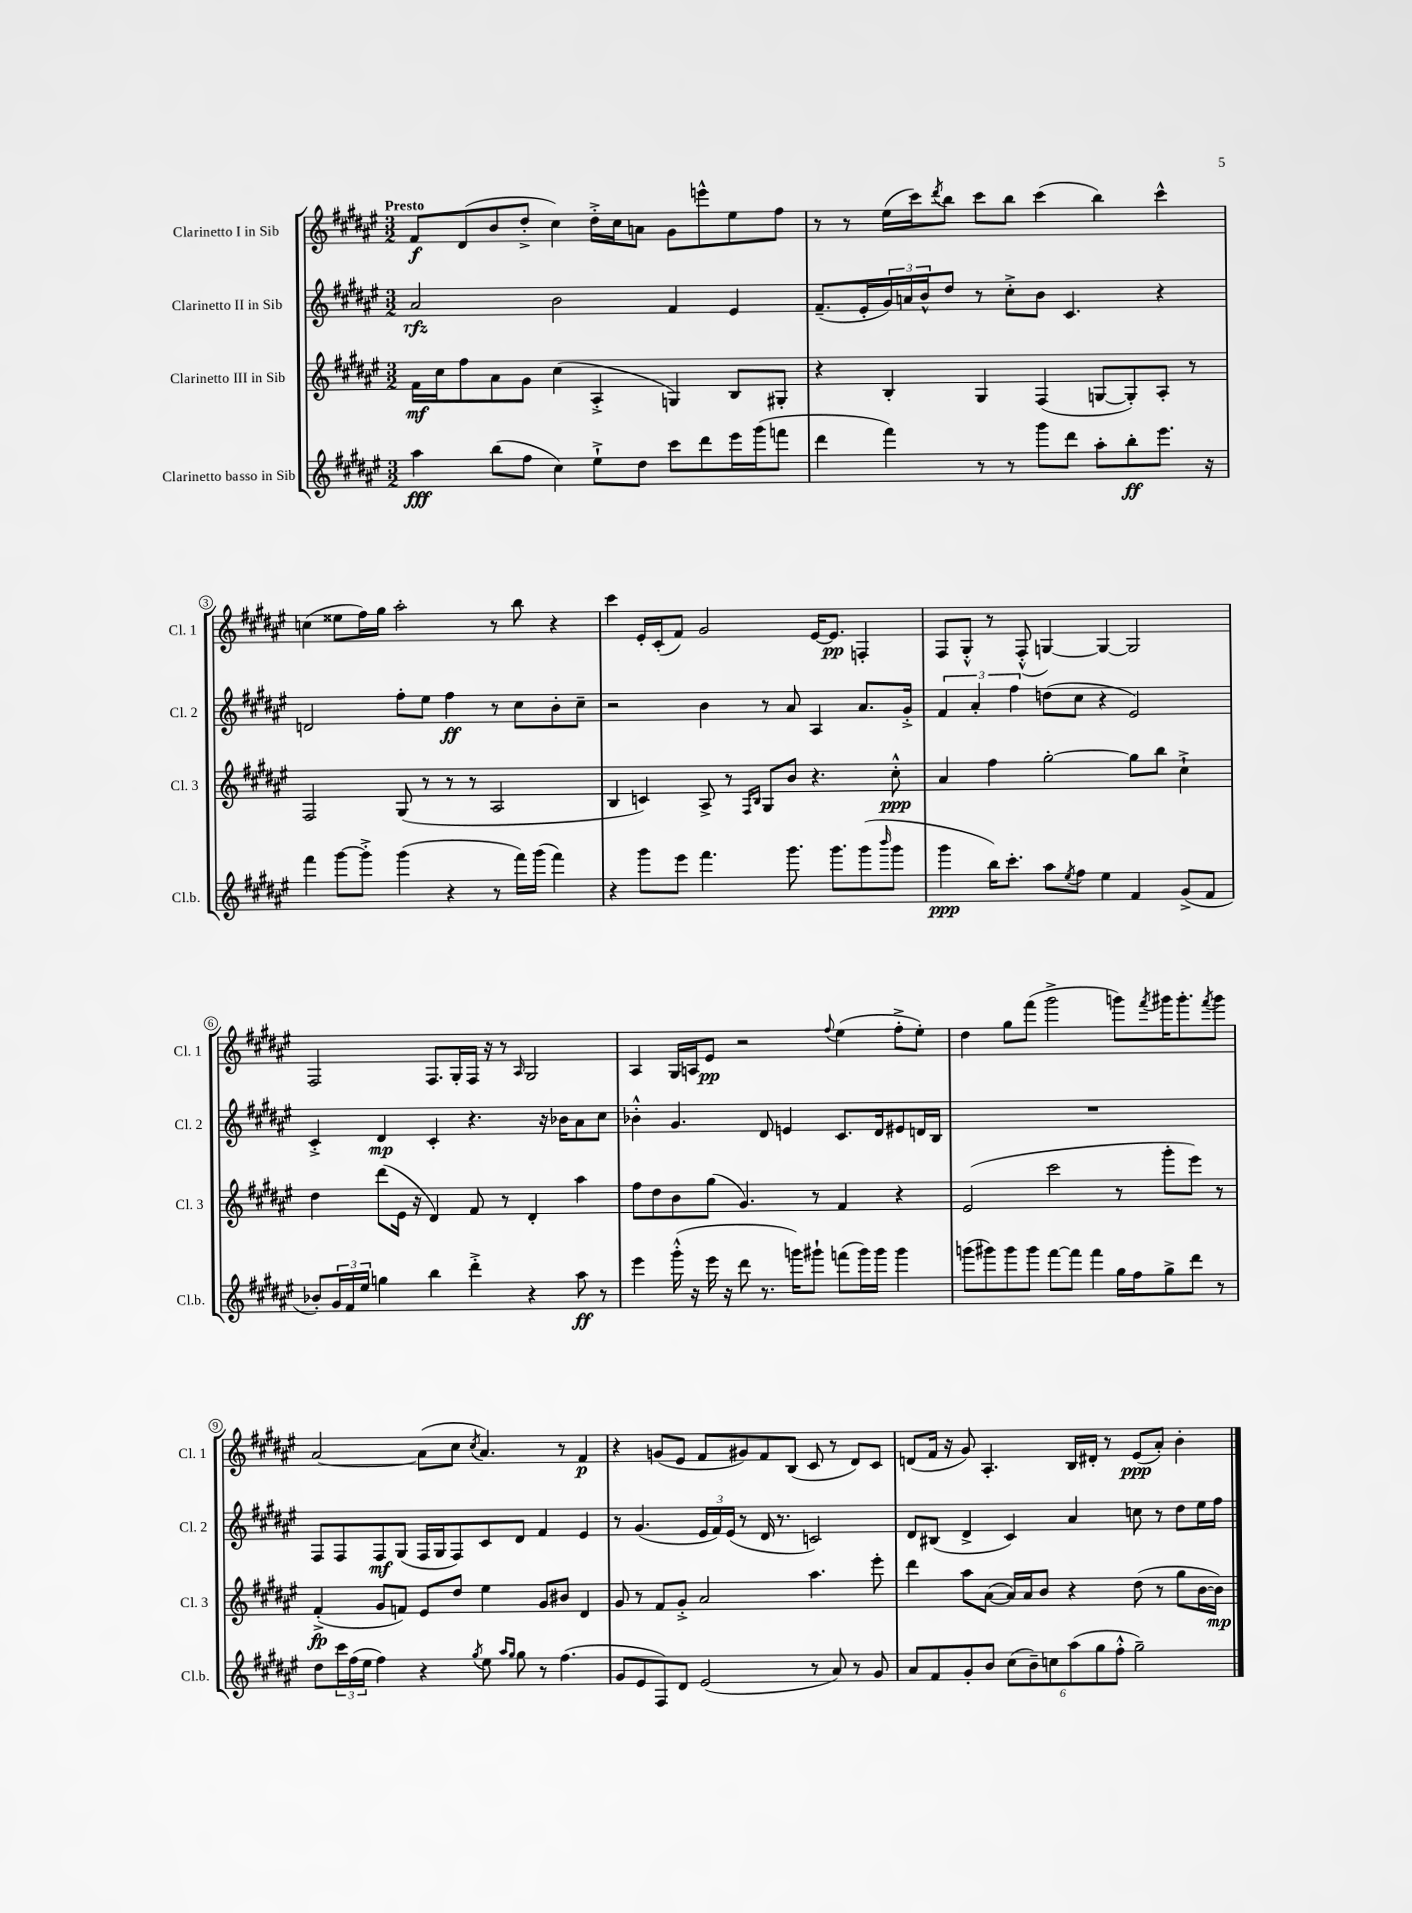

**kern	**kern	**kern	**kern
*staff4	*staff3	*staff2	*staff1
*clefG2	*clefG2	*clefG2	*clefG2
*k[f#c#g#d#a#e#]	*k[f#c#g#d#a#e#]	*k[f#c#g#d#a#e#]	*k[f#c#g#d#a#e#]
*M3/2	*M3/2	*M3/2	*M3/2
4aa#	16f#	2a#	8f#
.	16cc#	.	.
.	8ff#	.	(8d#
(8bb	8a#	.	8b
8ff#	8g#	.	8dd#'^
4cc#)	(4cc#	2b	4cc#)
8ee#`^	4A#'^	.	16dd#'^
.	.	.	16cc#
8dd#	.	.	8a
8ccc#	4G)	4f#	8g#
8ddd#	.	.	8eee^^
16eee#	8B	4e#	8ee#
(16ggg#	.	.	.
8fff	8G#'	.	8ff#
=	=	=	=
4ddd#	4r	(8.f#~	8r
.	.	.	8r
.	.	16e#'	.
4fff#)	4B'	24g#)	(16ee#
.	.	24a	.
.	.	.	16ccc#)
.	.	24b^^	.
.	.	.	8qddd#
.	.	8dd#	8bb
8r	4G#	8r	8ccc#
8r	.	8cc#'^	8bb
8ggg#	(4F#	8b	(4ccc#
8ddd#	.	4.c#	.
8aa#'	[8G	.	4bb)
8bb'	8G'])	.	.
8.eee#	8A#'	4r	4ccc#^^
.	8r	.	.
16r	.	.	.
=	=	=	=
4fff#	2F#	2d	(4cc
[8ggg#	.	.	8ee##
8ggg#'^]	.	.	16ff#)
.	.	.	16gg#
(4ggg#	(8G#	8ff#'	2aa#'
.	8r	8ee#	.
4r	8r	4ff#	.
.	8r	.	.
8r	2A#	8r	8r
16fff#)	.	8cc#	8bb
(16ggg#	.	.	.
4fff#)	.	8b'	4r
.	.	8cc#~	.
=	=	=	=
4r	4B	2r	4ccc#
8ggg#	4c)	.	16e#'
.	.	.	(16c#'
8eee#	.	.	8f#)
4.fff#	8A#^	4b	2g#
.	8r	.	.
.	16qqF#	.	.
.	16qqB	.	.
.	8G#	8r	.
8.ggg#	8b	8a#	.
.	4.r	4A#	[16e#
8.ggg#	.	.	8.e#]
(8ggg#	.	8.a#	4F'
16qqbbb	.	.	.
8ggg#	8cc#'^^	.	.
.	.	16g#'^	.
=	=	=	=
4ggg#	4a#	6f#	8F#
.	.	.	8G#'^^
.	.	6a#'	.
16bb)	4ff#	.	8r
8.ccc#'	.	.	.
.	.	6ff#	.
.	.	.	(8F#'^^
8aa#	[2gg#'	(8dd	[4G)
8qee#	.	.	.
8ff#	.	8cc#	.
4ee#	.	4r	4G_
4f#	8gg#]	2e#)	2G]
.	8bb	.	.
(8g#^	4cc#`^	.	.
8f#	.	.	.
=	=	=	=
8b-')	4dd#	4c#'^	2F#
24g#	.	.	.
24f#	.	.	.
24ee#	.	.	.
4gg	(8ddd#	4d#	.
.	16e#	.	.
.	16r	.	.
4bb	4d#)	4c#'	8.F#
.	.	.	16G#'
4ddd#'^	8f#	4.r	16F#
.	.	.	16r
.	8r	.	8r
.	.	.	16qqA#
4r	4d#'	.	2G#
.	.	16r	.
.	.	16b-	.
8aa#	4aa#	8a#	.
8r	.	8cc#	.
=	=	=	=
4eee#	8ff#	4b-'^^	4A#
.	8dd#	.	.
(16ggg#'^^	8b	4.g#	16G#
16r	.	.	16A
16eee#	(8gg#	.	8e#
16r	.	.	.
8ddd#	4.g#)	.	2r
8.r	.	8d#	.
.	.	4e	.
16ggg)	.	.	.
8ggg#`	8r	.	.
.	.	.	8qqff#
(8fff	4f#	8.c#	(4ee#
16ggg#)	.	.	.
16ggg#	.	16d#	.
4ggg#	4r	8e#	8ff#'^
.	.	16d	8ee#')
.	.	16B	.
=	=	=	=
(8ggg	(2e#	1.r	4dd#
8ggg#)	.	.	.
8ggg#	.	.	8gg#
8ggg#	.	.	(8fff#
[8fff#	2ccc#	.	2ggg#^
8fff#]	.	.	.
4fff#	.	.	.
16gg#	8r	.	8ggg)
16ff#	.	.	.
.	.	.	8qfff#
8gg#^	8ggg#'	.	16ggg#
.	.	.	8.ggg#'
8ddd#	8eee#)	.	.
.	.	.	8qfff#
8r	8r	.	8ggg#
=	=	=	=
8dd#	(4f#'^	8F#	[2a#
24ccc#	.	8F#	.
(24ff#	.	.	.
24ee#	.	.	.
4ff#)	8g#	8F#	.
.	8f)	(8G#	.
4r	8e#	16F#	(8a#]
.	.	16G#	.
.	8dd#	8F#)	8cc#
8qgg#	.	.	8qcc#
8ee#	4ee#	8c#	4.a#)
16qqaa#	.	.	.
16qqgg#	.	.	.
8gg#	.	8d#	.
8r	8g#	4f#	.
(4.ff#	8b#	.	8r
.	4d#	4e#	4f#
=	=	=	=
8g#	8g#	8r	4r
8e#	8r	(4.g#	.
8F#)	8f#	.	(8g
8d#	8g#'^	.	8e#
(2e#	2a#	24e#	8f#
.	.	24f#)	.
.	.	(24e#	.
.	.	8r	8g#)
.	.	16d#	8f#
.	.	8.r	.
.	.	.	(8B
8r	4.aa#	2c)	8c#
8a#)	.	.	8r
8r	.	.	8d#)
8g#	8eee#'	.	8c#
=	=	=	=
8a#	4ddd#	8d#	(8d
8f#	.	(8B#	16f#
.	.	.	16r
8g#'	8aa#	4d#^	8g#)
8b	([8a#	.	4.A#'
(12cc#	16a#])	4c#)	.
.	16a#	.	.
12b~)	.	.	.
.	8b	.	.
12cc	.	.	.
(12aa#	4r	4a#	16B
.	.	.	16d#'
12gg#	.	.	.
.	.	.	8r
12ff#'^^	.	.	.
2gg#~)	(8dd#	8cc	(8e#
.	8r	8r	8a#')
.	8gg#	8dd#	4b'
.	[16b	16ee#	.
.	16b])	16ff#	.
==	==	==	==
*-	*-	*-	*-
